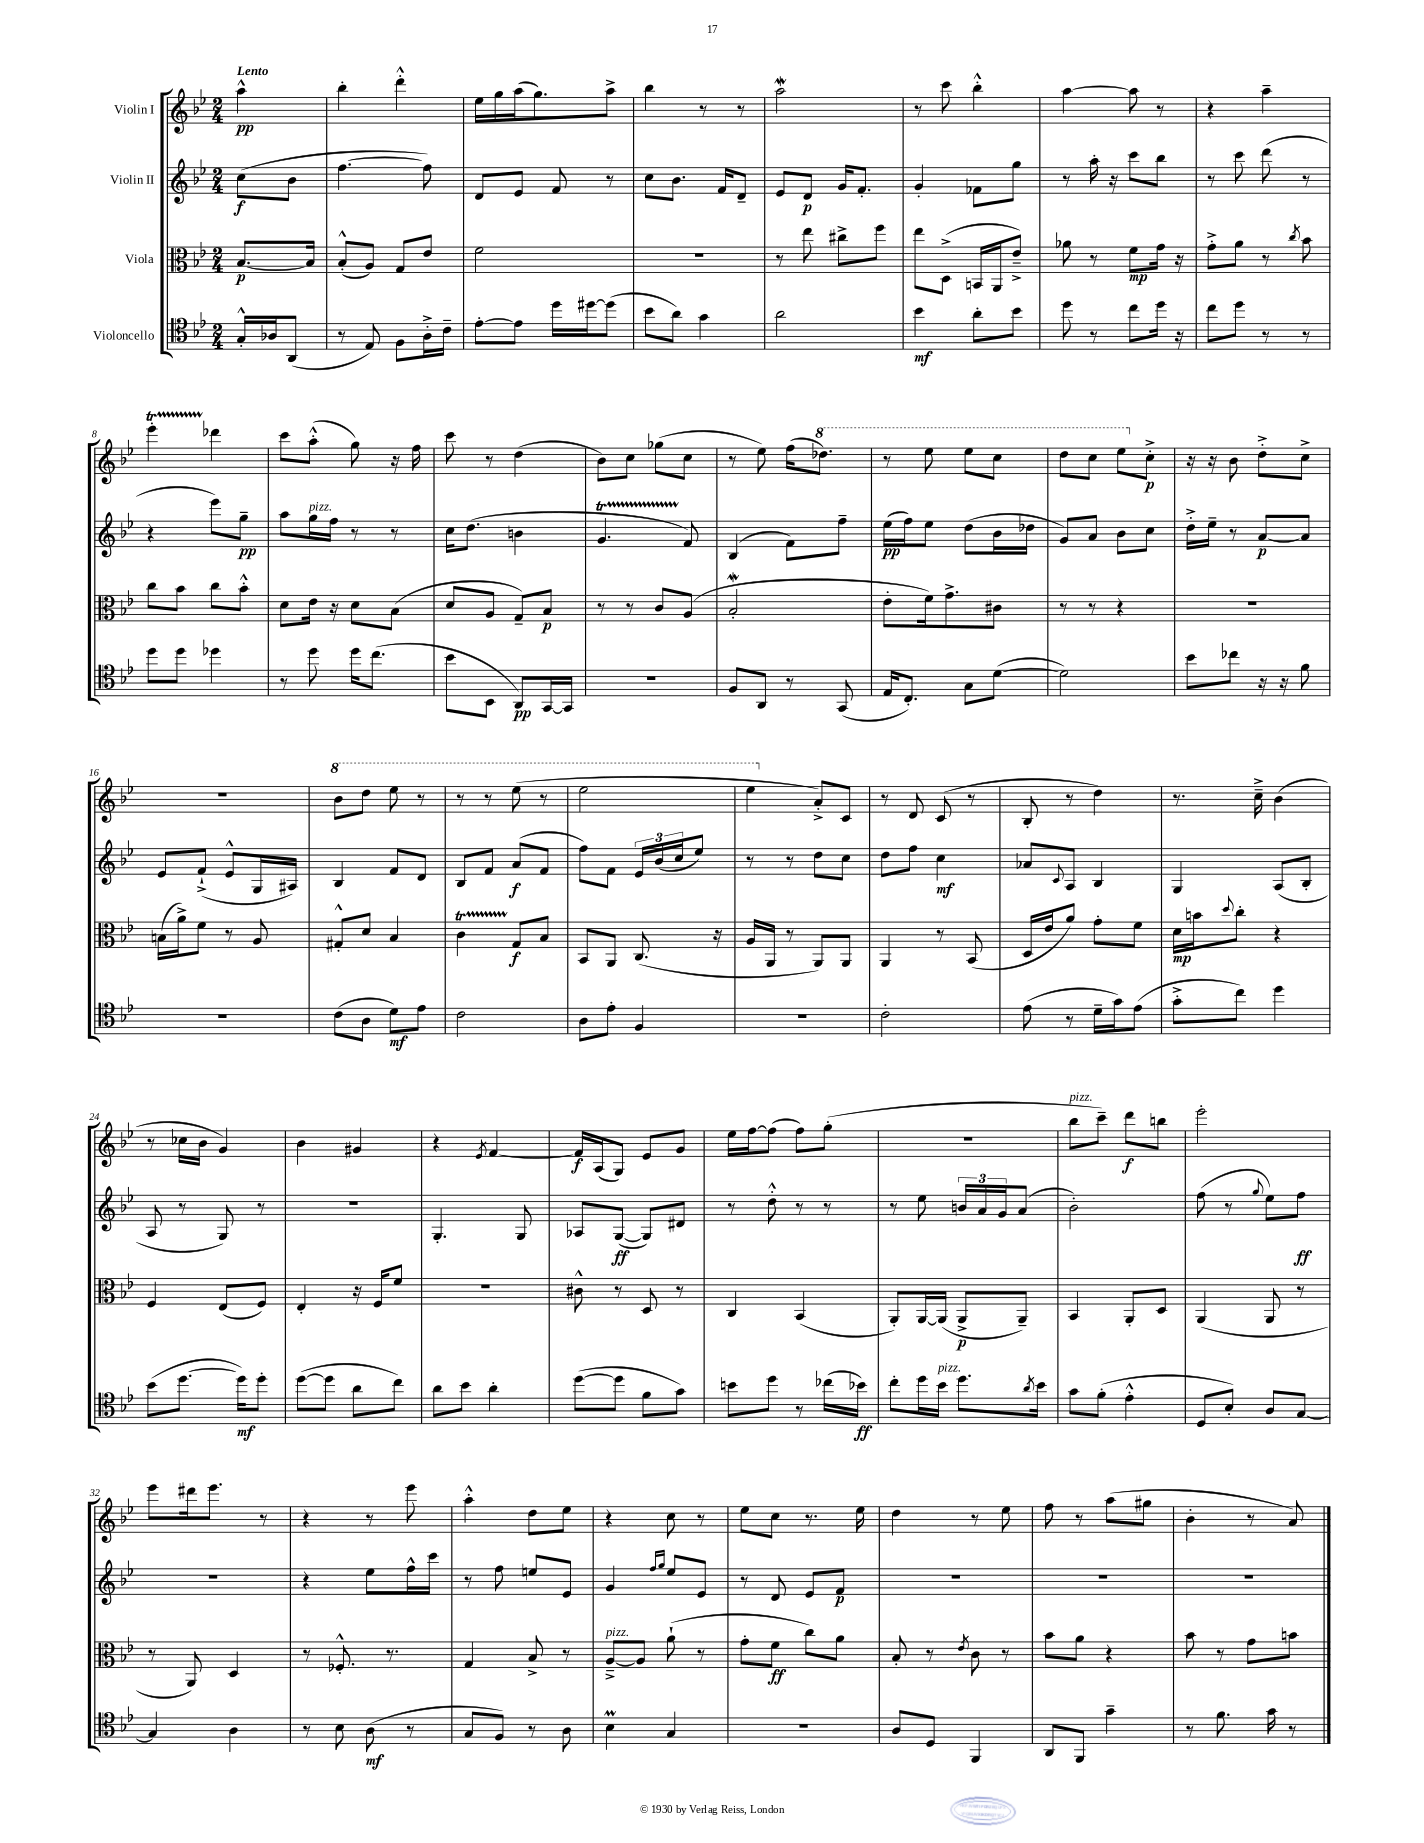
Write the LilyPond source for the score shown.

<<
\new StaffGroup <<
\new Staff = "s0" \with { instrumentName = "Violin I" } {
    \clef treble \key bes \major \numericTimeSignature \time 2/4 \partial 4 \tempo "Lento"
    a''4-^\pp |
    bes''4-. d'''4-.-^ |
    ees''16 g''16 a''16( g''8.) a''8-> |
    bes''4 r8 r8 |
    a''2\mordent |
    r8 c'''8 bes''4-.-^ |
    a''4~ a''8 r8 |
    r4 a''4-- |
    ees'''4-.\startTrillSpan des'''4\stopTrillSpan |
    c'''8 a''8-.-^( g''8) r16 f''16 |
    c'''8 r8 d''4( |
    bes'8) c''8 ges''8( c''8 |
    r8 ees''8) f''16( \ottava #1 des'''8.) |
    r8 ees'''8 ees'''8 c'''8 |
    d'''8 c'''8 ees'''8 \ottava #0 c''8-.->\p |
    r16 r16 bes'8 d''8-.-> c''8-> |
    R2 |
    \ottava #1 bes''8 d'''8 ees'''8 r8 |
    r8 r8 ees'''8( r8 |
    ees'''2 |
    ees'''4 \ottava #0 a'8-.->) c'8 |
    r8 d'8 c'8( r8 |
    bes8-. r8 d''4) |
    r8. c''16---> bes'4( |
    r8 ces''16 bes'16 g'4) |
    bes'4 gis'4 |
    r4 \acciaccatura { ees'8 } f'4~ |
    f'16\f a16( g8) ees'8 g'8 |
    ees''16 f''16~ f''8( f''8) g''8-.( |
    r2 |
    bes''8^\markup { \italic "pizz." } c'''8--) d'''8\f b''8 |
    ees'''2-. |
    ees'''8 dis'''16 ees'''8. r8 |
    r4 r8 ees'''8 |
    a''4-.-^ d''8 ees''8 |
    r4 c''8 r8 |
    ees''8 c''8 r8. ees''16 |
    d''4 r8 ees''8 |
    f''8 r8 a''8( gis''8 |
    bes'4-. r8 a'8) \bar "|." |
}
\new Staff = "s1" \with { instrumentName = "Violin II" } {
    \clef treble \key bes \major \numericTimeSignature \time 2/4 \partial 4
    c''8\f( bes'8 |
    f''4.~ f''8) |
    d'8 ees'8 f'8 r8 |
    c''8 bes'8. f'16 d'8-- |
    ees'8 d'8\p g'16 f'8.-. |
    g'4-. fes'8 g''8 |
    r8 a''16-. r16 c'''8 bes''8 |
    r8 c'''8 d'''8( r8 |
    r4 ees'''8) g''8--\pp |
    a''8 g''16^\markup { \italic "pizz." } f''16 r8 r8 |
    c''16 d''8.( b'4 |
    g'4.\startTrillSpan f'8\stopTrillSpan) |
    bes4( f'8) f''8-- |
    ees''16\pp( f''16) ees''8 d''8( bes'16 des''16 |
    g'8) a'8 bes'8 c''8 |
    d''16-.-> ees''16-- r8 a'8~\p a'8 |
    ees'8 f'8-!->( ees'8-^ g16 ais16) |
    bes4 f'8 d'8 |
    bes8 f'8 a'8\f( f'8 |
    f''8) f'8 \tuplet 3/2 { ees'16 bes'16( c''16 } ees''8) |
    r8 r8 d''8 c''8 |
    d''8 f''8 c''4\mf |
    aes'8 \appoggiatura { c'8 } a8 bes4 |
    g4 a8( bes8-. |
    a8 r8 g8) r8 |
    r2 |
    g4.-. g8 |
    aes8 g8~\ff( g8) dis'8 |
    r8 d''8-.-^ r8 r8 |
    r8 ees''8 \tuplet 3/2 { b'16 a'16 g'16 } a'8( |
    bes'2-.) |
    f''8( r8 \appoggiatura { g''8 } ees''8) f''8\ff |
    R2 |
    r4 ees''8 f''16-^ c'''16 |
    r8 f''8 e''8 ees'8 |
    g'4 \grace { f''16 g''16 } ees''8 ees'8 |
    r8 d'8 ees'8 f'8\p |
    R2 |
    R2 |
    R2 \bar "|." |
}
\new Staff = "s2" \with { instrumentName = "Viola" } {
    \clef alto \key bes \major \numericTimeSignature \time 2/4 \partial 4
    bes8.~\p bes16 |
    bes8-.-^( a8) g8 ees'8 |
    f'2 |
    R2 |
    r8 ees''8 cis''8-> f''8 |
    ees''8 d8->( b,16 a,16 ees'8--->) |
    aes'8 r8 f'8\mp g'16 r16 |
    g'8-.-> a'8 r8 \acciaccatura { c''8 } bes'8 |
    c''8 bes'8 c''8 bes'8-.-^ |
    d'8 ees'16 r16 d'8 bes8( |
    d'8 a8 g8--) bes8\p |
    r8 r8 c'8 a8( |
    bes2-.\mordent |
    ees'8-. f'16) g'8.-> cis'8 |
    r8 r8 r4 |
    R2 |
    b16( a'16->) f'8 r8 a8 |
    gis8-.-^ d'8 bes4 |
    c'4\startTrillSpan g8\stopTrillSpan\f bes8 |
    bes,8 a,8 c8.( r16 |
    a16 a,16 r8 a,8) a,8 |
    a,4 r8 bes,8( |
    d16 ees'16 a'8) g'8-. f'8 |
    d'16\mp b'16 \appoggiatura { d''8 } c''8-. r4 |
    f4 ees8( f8) |
    ees4-. r16 f16 f'8 |
    r2 |
    cis'8-^ r8 d8 r8 |
    c4 bes,4( |
    a,8-.) a,16~ a,16( a,8->\p a,8--) |
    bes,4 a,8-. d8 |
    a,4( a,8 r8 |
    r8 a,8) d4 |
    r8 fes8.-.-^ r8. |
    g4 bes8-> r8 |
    a8~--->^\markup { \italic "pizz." } a8 a'8-!( r8 |
    g'8-. f'8\ff c''8) a'8 |
    bes8-. r8 \acciaccatura { ees'8 } c'8 r8 |
    bes'8 a'8 r4 |
    bes'8 r8 g'8 b'8 \bar "|." |
}
\new Staff = "s3" \with { instrumentName = "Violoncello" } {
    \clef tenor \key bes \major \numericTimeSignature \time 2/4 \partial 4
    g16-.-^ aes16 a,8( |
    r8 ees8) f8 a16-.-> c'16-- |
    ees'8~-. ees'8 d''16 dis''16~ dis''8( |
    bes'8 a'8) g'4 |
    a'2 |
    bes'4\mf a'8-. bes'8 |
    d''8 r8 c''8 d''16 r16 |
    c''8 d''8 r8 r8 |
    d''8 d''8 des''4 |
    r8 d''8 d''16 c''8.( |
    bes'8 bes,8 a,8\pp) g,16~ g,16 |
    R2 |
    f8 a,8 r8 g,8( |
    ees16 c8.-.) g8 d'8~( |
    d'2) |
    bes'8 ces''8 r16 r16 f'8 |
    r2 |
    c'8( a8 d'8\mf) ees'8 |
    c'2 |
    a8 ees'8-. f4 |
    R2 |
    c'2-. |
    ees'8( r8 d'16-- g'16) ees'8( |
    g'8-.-> c''8) d''4 |
    bes'8( d''8.~ d''16\mf) d''8-. |
    d''8~( d''8 a'8 c''8) |
    a'8 bes'8 a'4-. |
    d''8~( d''8 f'8 g'8) |
    b'8 d''8 r8 ces''16( bes'16\ff) |
    c''8-. d''16 bes'16^\markup { \italic "pizz." } d''8. \acciaccatura { a'8 } bes'16 |
    g'8 f'8-.( ees'4-.-^ |
    d8 bes8-.) a8 g8~ |
    g4 a4 |
    r8 bes8 a8\mf( r8 |
    g8 f8) r8 a8 |
    bes4\prall g4 |
    r2 |
    a8 d8 f,4 |
    a,8 f,8 g'4-- |
    r8 f'8. g'16 r8 \bar "|." |
}
>>
>>
